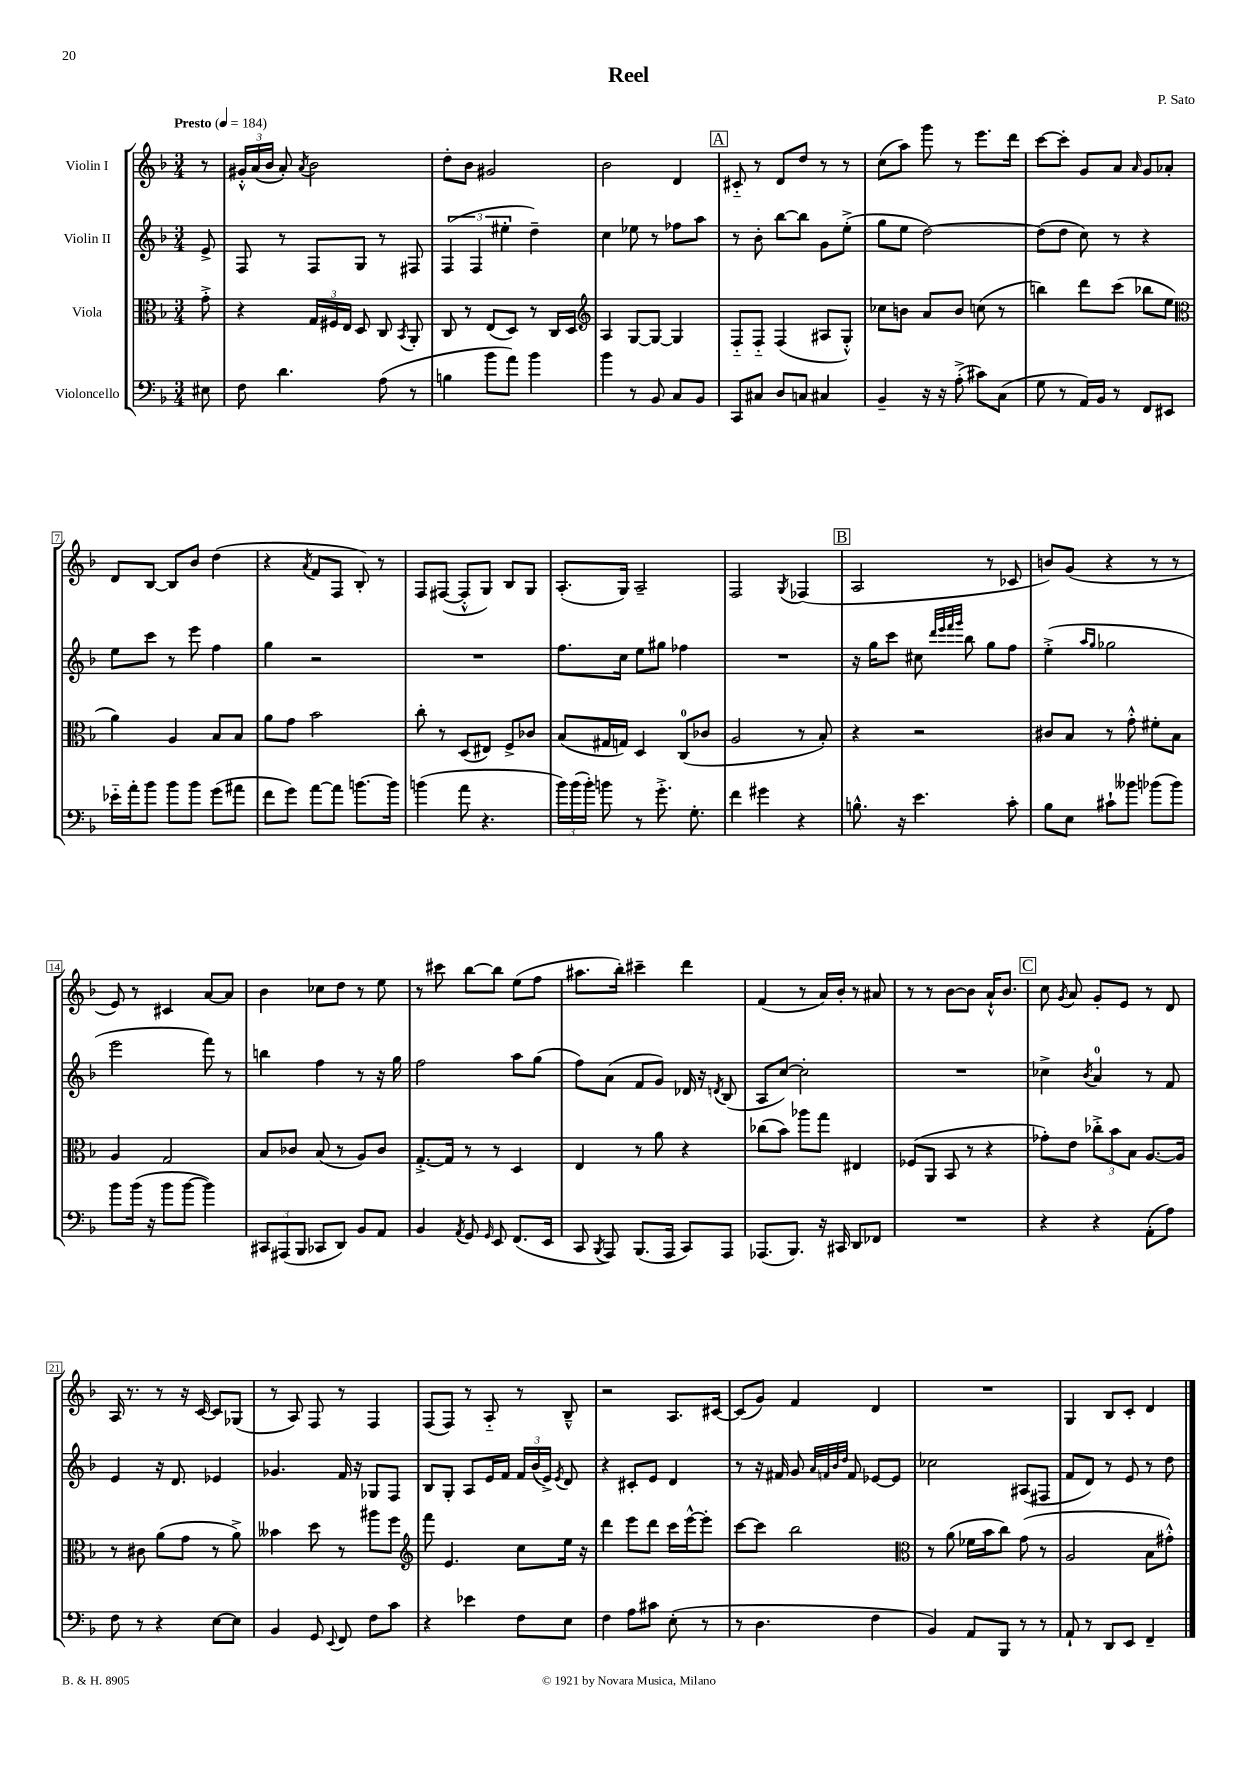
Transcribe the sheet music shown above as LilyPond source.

\header { title = "Reel" composer = "P. Sato" }
<<
\new StaffGroup <<
\new Staff = "s0" \with { instrumentName = "Violin I" } {
    \clef treble \key f \major \numericTimeSignature \time 3/4 \partial 8 \tempo "Presto" 4 = 184
    \autoBeamOff r8 |
    \tuplet 3/2 { gis'16[-.-^ a'16( bes'16] } a'8-.) \acciaccatura { a'8 } bes'2 |
    d''8[-. bes'8] gis'2 |
    bes'2 d'4 |
    \mark \markup { \box "A" } cis'8-_ r8 d'8[ d''8] r8 r8 |
    c''8[( a''8]) g'''8 r8 e'''8.[ d'''16] |
    c'''8[~ c'''8]-. g'8[ a'8] \grace { a'16 } g'8[ aes'8]-. |
    d'8[ bes8]~ bes8[ bes'8] d''4( |
    r4 \acciaccatura { a'8 } f'8[ f8] bes8-.) r8 |
    f8[ fis8]~( fis8[-.-^ g8]) bes8[ g8] |
    a8.[-.( g16]) a2-- |
    f2 \acciaccatura { g8 } fes4( |
    \mark \markup { \box "B" } a2 r8 ces'8 |
    b'8[) g'8]( r4 r8 r8 |
    e'8) r8 cis'4 a'8[~ a'8] |
    bes'4 ces''8[ d''8] r8 e''8 |
    r8 cis'''8 bes''8[~ bes''8] e''8[( f''8] |
    ais''8.[ bes''16]-.) cis'''4-- d'''4 |
    f'4( r8 a'16[) bes'16]-. r8 ais'8 |
    r8 r8 bes'8[~ bes'8] a'16[-!-^ bes'8.] |
    \mark \markup { \box "C" } c''8 \acciaccatura { g'8 } a'8 g'8[-. e'8] r8 d'8 |
    a16 r8. r8 r16 c'16~ c'8[ ges8]( |
    r8 a8) f8 r8 f4 |
    f8[( f8]) r8 a8-_ r8 bes8---^ |
    r2 a8.[ cis'16]~ |
    cis'8[( g'8]) f'4 d'4 |
    R2. |
    g4 bes8[ c'8]-. d'4 \bar "|." |
}
\new Staff = "s1" \with { instrumentName = "Violin II" } {
    \clef treble \key f \major \numericTimeSignature \time 3/4 \partial 8
    \autoBeamOff e'8-> |
    f8 r8 f8[ g8] r8 fis8 |
    \tuplet 3/2 { f4( f4 eis''4-. } d''4--) |
    c''4 ees''8 r8 fes''8[ a''8] |
    \mark \markup { \box "A" } r8 bes'8-. bes''8[~ bes''8] g'8[ e''8]-.->( |
    g''8[ e''8] d''2~) |
    d''8[( d''8] c''8) r8 r4 |
    e''8[ c'''8] r8 e'''8 f''4 |
    g''4 r2 |
    R2. |
    f''8.[ c''16] e''8[ gis''8] fes''4 |
    R2. |
    \mark \markup { \box "B" } r16 g''16[ c'''8] cis''8 \grace { d'''32[ e'''32 f'''32 g'''32] } bes''8 g''8[ f''8] |
    e''4-.->( \grace { a''16[ g''16] } ges''2 |
    e'''2 f'''8) r8 |
    b''4 f''4 r8 r16 g''16 |
    f''2 a''8[ g''8]( |
    f''8[) a'8]( f'8[ g'8]) des'16 r16 \acciaccatura { d'8 } bes8( |
    a8[ c''8]~) c''2-. |
    R2. |
    \mark \markup { \box "C" } ces''4-> \acciaccatura { bes'8 } a'4-0 r8 f'8 |
    e'4 r16 d'8. ees'4 |
    ges'4. f'16 r16 ges8[ f8] |
    bes8[ g8]-. a8[ e'16 f'16] \tuplet 3/2 { f'16[ bes'16( e'16]->) } \acciaccatura { e'8 } d'8 |
    r4 cis'8[-. e'8] d'4 |
    r8 r16 fis'16 g'8 \grace { a'32[ f'32 bes'32 d''32] } f'8 ees'8[~ ees'8] |
    ces''2 ais8[( fis8] |
    f'8[ d'8]) r8 e'8 r8 d''8 \bar "|." |
}
\new Staff = "s2" \with { instrumentName = "Viola" } {
    \clef alto \key f \major \numericTimeSignature \time 3/4 \partial 8
    \autoBeamOff g'8-.-> |
    r4 \tuplet 3/2 { g16[ fis16 e16] } d8 c8 \acciaccatura { bes,8 } a,8-. |
    c8 r8 e8[( d8]) r8 c16[ d16] |
    \clef treble a4 g8[~ g8]~ g4 |
    \mark \markup { \box "A" } f8[-_ f8]-_ f4( ais8[ g8]-.-^) |
    ces''8[ b'8] a'8[ b'8] c''8( r8 |
    b''4) d'''8[ c'''8]( bes''8[ e''8] |
    \clef alto a'4) a4 bes8[ bes8] |
    a'8[ g'8] bes'2 |
    c''8-. r8 d8[( eis8]) f8[-> ces'8] |
    bes8[( gis16 g16]) d4 c8[-0( ces'8] |
    a2 r8 bes8-.) |
    \mark \markup { \box "B" } r4 r2 |
    cis'8[ bes8] r8 g'8-.-^ fis'8[-. bes8] |
    a4 g2 |
    bes8[ ces'8] bes8( r8 a8[) ces'8] |
    g8.[~-.-> g16] r8 r8 d4 |
    e4 r8 a'8 r4 |
    ces''8[( bes'8]) aes''8[ g''8] eis4 |
    fes8[( a,8] bes,8 r8 r4 |
    \mark \markup { \box "C" } ges'8[-.) e'8] \tuplet 3/2 { ces''8[-.-> bes'8 bes8] } a8.[~ a16] |
    r8 cis'8 a'8[( g'8] r8 a'8->) |
    beses'4 d''8 r8 ais''8[ f''8] |
    \clef treble f'''8 e'4. c''8[ e''16] r16 |
    d'''4 e'''8[ d'''8] c'''16[ e'''16~-^ e'''8]-. |
    c'''8[~ c'''8] bes''2 |
    \clef alto r8 a'8( fes'16[ bes'16 c''8]) g'8( r8 |
    a2 bes8[ gis'8]-.-^) \bar "|." |
}
\new Staff = "s3" \with { instrumentName = "Violoncello" } {
    \clef bass \key f \major \numericTimeSignature \time 3/4 \partial 8
    \autoBeamOff eis8 |
    f8 d'4. a8( r8 |
    b4 bes'8[ a'8]) bes'4 |
    bes'4 r8 bes,8 c8[ bes,8] |
    \mark \markup { \box "A" } c,8[ cis8] d8[ c8] cis4 |
    bes,4-- r16 r16 a8-.->( cis'8[) c8]( |
    g8 r8 a,16[) bes,16] r8 f,8[ eis,8] |
    ees'16[-_ a'16-. bes'8] bes'8[ bes'8] g'8[( ais'8] |
    f'8[ g'8]) a'8[~ a'8] b'8.[~ b'16] |
    b'4( a'8 r4. |
    \tuplet 3/2 { bes'16[) bes'16( bes'16]-.) } b'8 r8 g'8.-.-> g8.-. |
    f'4 gis'4 r4 |
    \mark \markup { \box "B" } b8.-^ r16 e'4. c'8-. |
    bes8[ e8] cis'8[-! beses'8] bes'8[( bes'8]) |
    bes'8[ bes'16]( r16 bes'8[ bes'8]~ bes'4) |
    \tuplet 3/2 { cis,8[ ais,,8( bes,,8] } ces,8[ d,8]) bes,8[ a,8] |
    bes,4 \acciaccatura { a,8 } g,8 \grace { g,16 } e,8 f,8.[( e,16] |
    c,8 \acciaccatura { bes,,8 } a,,8) bes,,8.[( a,,16] c,8[) a,,8] |
    aes,,8.[( bes,,8.]) r16 cis,16 d,8[ fes,8] |
    R2. |
    \mark \markup { \box "C" } r4 r4 a,8[-.( a8]) |
    f8 r8 r4 e8[~ e8] |
    bes,4 g,8 \appoggiatura { e,8 } f,8 f8[ c'8] |
    r4 ees'4 f8[ e8] |
    f4 a8[ cis'8] e8-.( r8 |
    r8 d4. f4 |
    bes,4) a,8[ bes,,8] r8 r8 |
    a,8-! r8 d,8[ e,8] f,4-- \bar "|." |
}
>>
>>
\layout { \context { \Score \override BarNumber.stencil = #(make-stencil-boxer 0.1 0.3 ly:text-interface::print) } }
